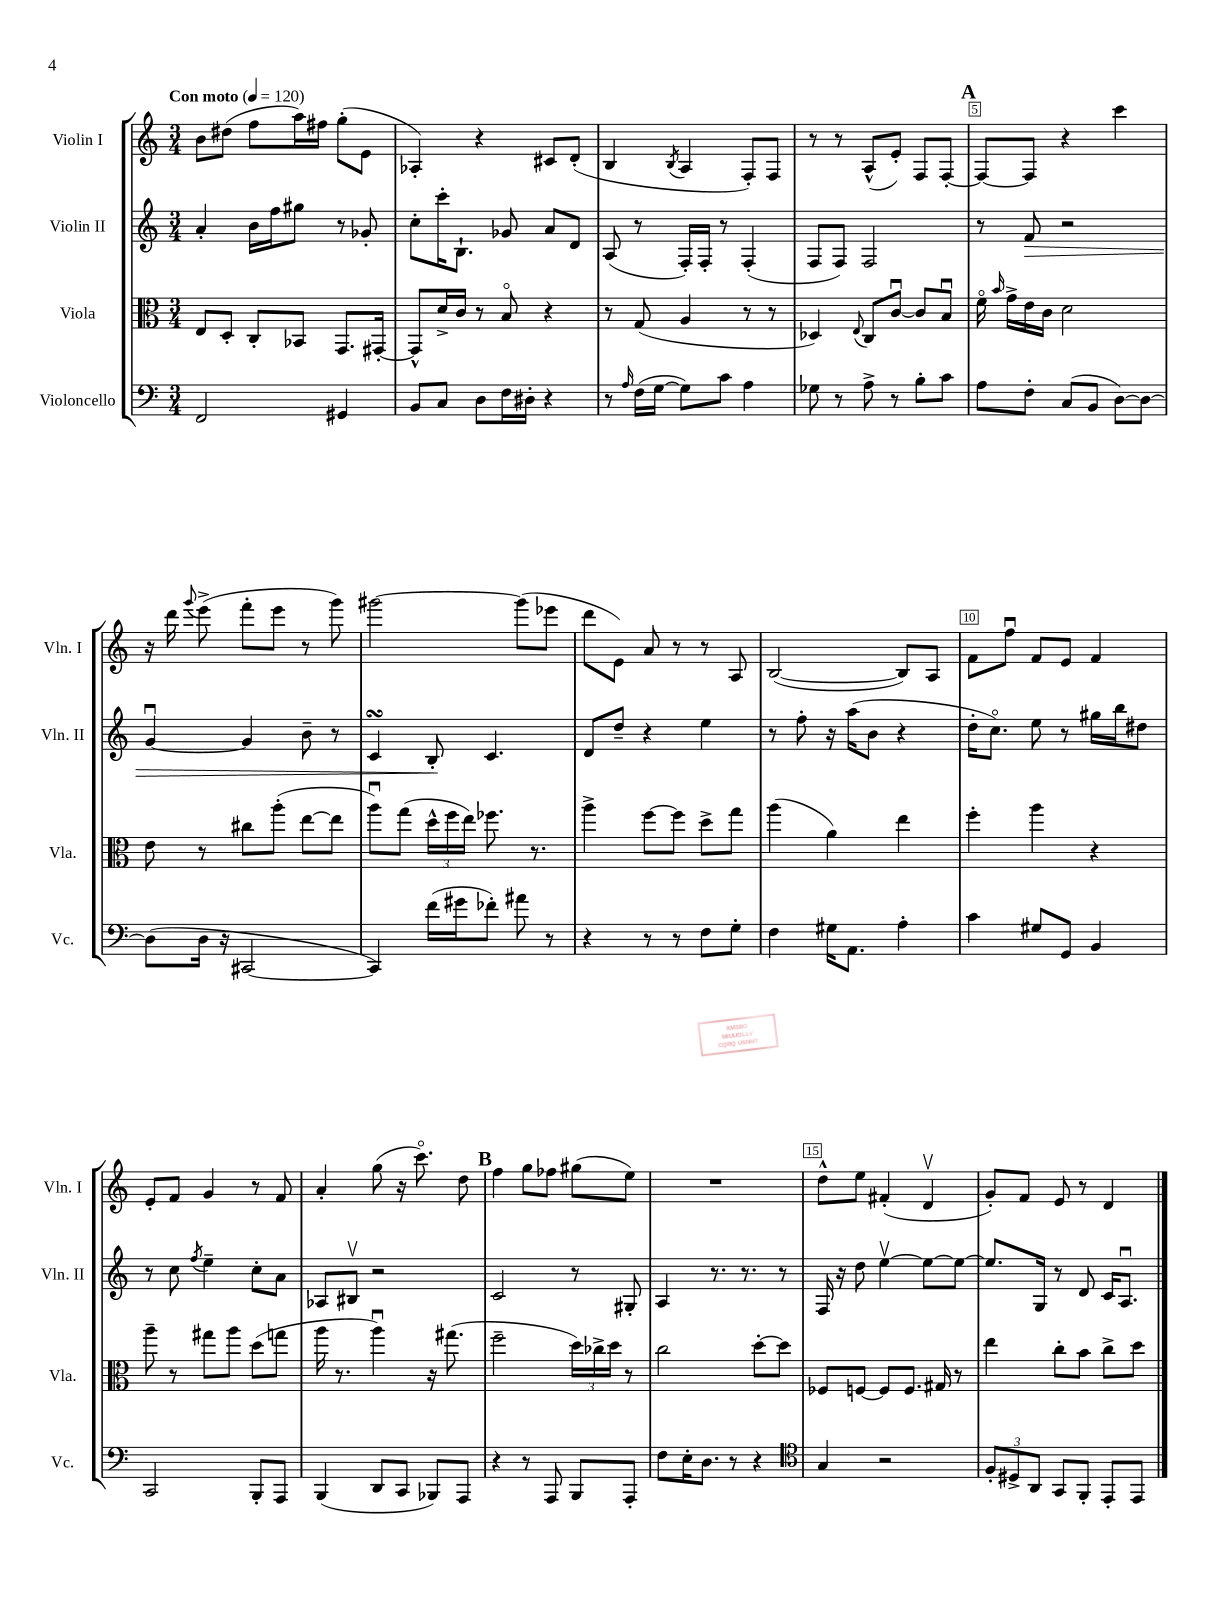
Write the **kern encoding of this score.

**kern	**kern	**kern	**kern
*staff4	*staff3	*staff2	*staff1
*clefF4	*clefC3	*clefG2	*clefG2
*k[]	*k[]	*k[]	*k[]
*M3/4	*M3/4	*M3/4	*M3/4
*MM120	*MM120	*MM120	*MM120
2FF	8E	4a'	8b
.	8D'	.	(8dd#
.	8C'	16b	8ff
.	.	16ff	.
.	8BB-	8gg#	16aa)
.	.	.	16ff#
4GG#	8.GG	8r	(8gg'
.	.	8g-'	8e
.	[16GG#'	.	.
=	=	=	=
8BB	8GG#^^]	8cc'	4A-')
8C	16d^	16ccc'	.
.	16c	8.B`	.
8D	8r	.	4r
16F	8Bo	8g-	.
16D#'	.	.	.
4r	4r	8a	8c#
.	.	8d	(8d'
=	=	=	=
8r	8r	(8A	4B
16qqA	.	.	.
(16F	(8G	8r	.
[16G	.	.	.
.	.	.	8qB
8G])	4A	16F')	4A
.	.	16F'	.
8c	.	8r	.
4A	8r	(4F'	8F')
.	8r	.	8F
=	=	=	=
8G-	4D-)	8F	8r
8r	.	8F)	8r
.	8qqE	.	.
8A^	8C	2F	(8A^^
8r	[8cu	.	8e')
8B'	8c]	.	8F
8c	8Bu	.	[8F'
=	=	=	=
8A	16fo	8r	8F_
.	16qqb	.	.
.	16g^	.	.
8F'	16e	8f	8F]
.	16c	.	.
(8C	2d	2r	4r
8BB	.	.	.
[8D)	.	.	4ccc
8D_	.	.	.
=	=	=	=
(8D]	8e	[4gu	16r
.	.	.	16ddd
.	.	.	8qqggg
16D	8r	.	(8eee^
16r	.	.	.
[2CC#	8cc#	4g]	8fff'
.	(8aa'	.	8eee
.	[8ee	8b~	8r
.	8ee]	8r	8ggg)
=	=	=	=
4CC#])	8aau)	4c	[2ggg#
.	(8gg	.	.
(16f	24dd^^	8B'	.
.	24ff	.	.
16g#	.	.	.
.	24ee)	.	.
8f-')	8.ff-	4.c	.
8a#	.	.	(8ggg#]
.	8.r	.	.
8r	.	.	8eee-
=	=	=	=
4r	4aa^	8d	8ddd
.	.	8dd~	8e)
8r	[8ff	4r	8a
8r	8ff]	.	8r
8F	8dd^	4ee	8r
8G'	8gg	.	8A
=	=	=	=
4F	(4aa	8r	([2B
.	.	8ff'	.
16G#	4a)	16r	.
8.AA	.	(16aa	.
.	.	8b	.
4A'	4ee	4r	8B])
.	.	.	8A
=	=	=	=
4c	4ff'	16dd'	8f
.	.	8.cco)	.
.	.	.	8ffu
8G#	4aa	8ee	8f
8GG	.	8r	8e
4BB	4r	16gg#	4f
.	.	16bb	.
.	.	8dd#	.
=	=	=	=
2CC	8aa~	8r	8e'
.	8r	8cc	8f
.	.	8qff	.
.	8gg#	4ee~	4g
.	8aa	.	.
8BBB'	(8dd	8cc'	8r
8AAA	8gg	8a	8f
=	=	=	=
(4BBB	16aa	8A-	4a'
.	8.r	.	.
.	.	8B#v	.
8DD	4aau)	2r	(8gg
8CC	.	.	16r
.	.	.	8.ccco)
8BBB-)	16r	.	.
.	(8.gg#	.	.
8AAA	.	.	8dd
=	=	=	=
4r	2ff~	2c	4ff
8r	.	.	8gg
8AAA	.	.	8ff-
8BBB	24dd)	8r	(8gg#
.	24cc-^	.	.
.	24dd	.	.
8AAA'	8r	8G#'	8ee)
=	=	=	=
8F	2cc	4A	2.r
16E'	.	.	.
8.D	.	.	.
.	.	8.r	.
8r	.	.	.
.	.	8.r	.
4r	[8dd'	.	.
.	8dd]	8r	.
=	=	=	=
*clefC4	*	*	*
4G	8F-	16F	8dd^^
.	.	16r	.
.	[8F	8dd	8ee
2r	8F]	[4eev	(4f#'
.	8.F	.	.
.	.	8ee_	4dv
.	16G#	.	.
.	8r	8ee_	.
=	=	=	=
12F'	4ee	8.ee]	8g')
12D#^	.	.	.
.	.	.	8f
12AA	.	.	.
.	.	16G	.
8GG	8cc'	8r	8e
8FF'	8b	8d	8r
8EE'	8cc^	16c	4d
.	.	8.Au	.
8EE	8dd	.	.
==	==	==	==
*-	*-	*-	*-
